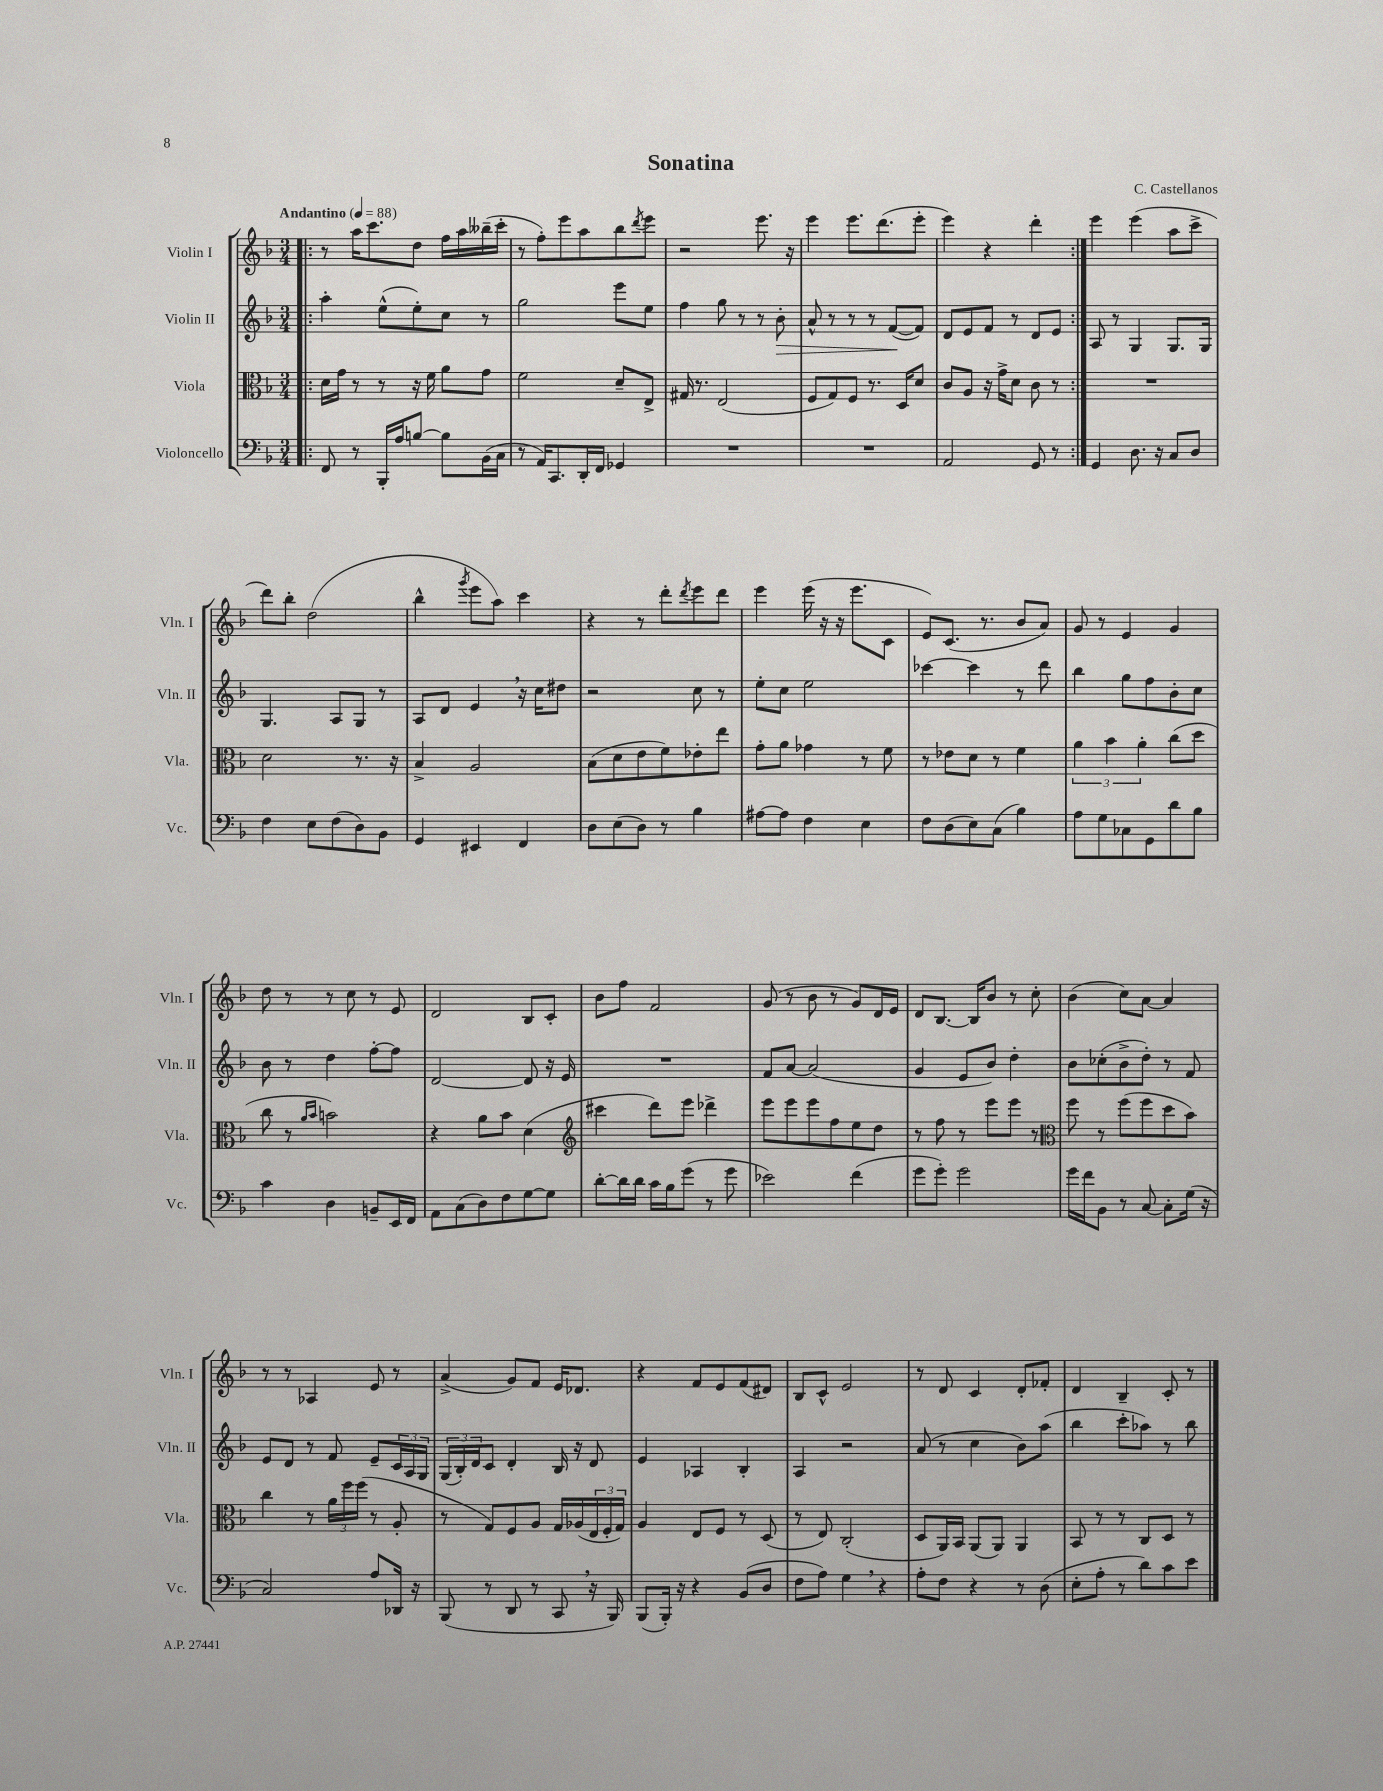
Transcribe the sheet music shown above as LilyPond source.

\header { title = "Sonatina" composer = "C. Castellanos" }
<<
\new StaffGroup <<
\new Staff = "s0" \with { instrumentName = "Violin I" shortInstrumentName = "Vln. I" } {
    \clef treble \key f \major \numericTimeSignature \time 3/4 \tempo "Andantino" 4 = 88
    \repeat volta 2 { \bar ".|:" r8 a''16 c'''8. d''8 f''16 a''16 beses''16--( c'''16-. |
    r8 f''8-.) e'''8 a''8 bes''8 \acciaccatura { d'''8 } e'''8 |
    r2 e'''8. r16 |
    e'''4 e'''8. d'''8.( e'''8-. |
    e'''4) r4 d'''4-. | }
    e'''4 e'''4( a''8 c'''8-> |
    d'''8) bes''8-. d''2( |
    bes''4-^ \acciaccatura { g'''8 } e'''8 a''8) c'''4 |
    r4 r8 d'''8-. \acciaccatura { d'''8 } e'''8 d'''8 |
    e'''4 e'''16( r16 r16 e'''8. c'8 |
    e'8) c'8.( r8. bes'8 a'8) |
    g'8 r8 e'4 g'4 |
    d''8 r8 r8 c''8 r8 e'8 |
    d'2 bes8 c'8-. |
    bes'8 f''8 f'2 |
    g'8( r8 bes'8 r8 g'8) d'16 e'16 |
    d'8 bes8.~ bes16 bes'8 r8 c''8-. |
    bes'4( c''8) a'8~ a'4 |
    r8 r8 aes4 e'8 r8 |
    a'4->( g'8) f'8 e'16 des'8. |
    r4 f'8 e'8 f'8( dis'8) |
    bes8 c'8-^ e'2 |
    r8 d'8 c'4 d'8-. fes'8-. |
    d'4 bes4-- c'8-. r8 \bar "|." |
}
\new Staff = "s1" \with { instrumentName = "Violin II" shortInstrumentName = "Vln. II" } {
    \clef treble \key f \major \numericTimeSignature \time 3/4
    \repeat volta 2 { \bar ".|:" a''4-. e''8-^( e''8-.) c''8 r8 |
    g''2 e'''8 e''8 |
    f''4 g''8 r8 r8 bes'8-.\> |
    a'8-^ r8 r8 r8 f'8~\!( f'8) |
    d'8 e'8 f'8 r8 d'8 e'8 | }
    a8 r8 g4 g8. g16 |
    g4. a8 g8 r8 |
    a8 d'8 e'4 \breathe r16 c''16 dis''8 |
    r2 c''8 r8 |
    e''8-. c''8 e''2 |
    ces'''4~ ces'''4 r8 d'''8 |
    bes''4 g''8 f''8 bes'8-. c''8 |
    bes'8 r8 d''4 f''8~-. f''8 |
    d'2~ d'8 r16 e'16 |
    R2. |
    f'8 a'8~ a'2( |
    g'4 e'8 bes'8) d''4-. |
    bes'8 ces''8-.( bes'8-> d''8-.) r8 f'8 |
    e'8 d'8 r8 f'8 e'8-- \tuplet 3/2 { c'16 a16 g16 } |
    \tuplet 3/2 { g16( bes16-.) d'16 } c'8 d'4-. bes16 r16 d'8 |
    e'4 aes4 bes4-. |
    a4 r2 |
    a'8( r8 c''4 bes'8) a''8( |
    bes''4 c'''8-. aes''8) r8 bes''8 \bar "|." |
}
\new Staff = "s2" \with { instrumentName = "Viola" shortInstrumentName = "Vla." } {
    \clef alto \key f \major \numericTimeSignature \time 3/4
    \repeat volta 2 { \bar ".|:" d'16 g'16 r8 r8 r16 f'16 a'8 g'8 |
    f'2 d'8-- e8-> |
    gis16 r8. e2( |
    f8 g8) f8 r8. d16 d'8 |
    c'8 a8 r16 g'16-> d'8 c'8 r8 | }
    R2. |
    d'2 r8. r16 |
    bes4-> a2 |
    bes8( d'8 e'8 f'8) ees'8-. e''8 |
    g'8-. a'8 ges'4 r8 f'8 |
    r8 ees'8 d'8 r8 f'4 |
    \tuplet 3/2 { a'4 bes'4 a'4-. } c''8( d''8 |
    c''8 r8 \grace { a'16 bes'16 } b'2) |
    r4 a'8 bes'8 d'4( |
    \clef treble cis'''4 d'''8) e'''8 des'''4-> |
    e'''8 e'''8 e'''8 f''8 e''8 d''8 |
    r8 f''8 r8 e'''8 e'''8 r8 |
    \clef alto f''8 r8 f''8( f''8 d''8 bes'8) |
    c''4 r8 \tuplet 3/2 { a'16 f''16 f''16( } r8 a8-. |
    r8 g8) f8 a8 g16 aes16( \tuplet 3/2 { e16 f16-. g16) } |
    a4 e8 f8 r8 d8( |
    r8 e8) c2-.( |
    d8 a,16) bes,16 a,8( a,8) a,4 |
    bes,8 r8 r8 c8 d8 r8 \bar "|." |
}
\new Staff = "s3" \with { instrumentName = "Violoncello" shortInstrumentName = "Vc." } {
    \clef bass \key f \major \numericTimeSignature \time 3/4
    \repeat volta 2 { \bar ".|:" f,8 r8 bes,,16-. a16 b8~ b8 bes,16( c16 |
    r8 a,16) c,8. d,16-. f,16 ges,4 |
    R2. |
    R2. |
    a,2 g,8 r8 | }
    g,4 d8. r16 c8 d8 |
    f4 e8 f8( d8) bes,8 |
    g,4 eis,4 f,4 |
    d8 e8( d8) r8 bes4 |
    ais8~ ais8 f4 e4 |
    f8 d8( e8) c8( bes4) |
    a8 g8 ces8 g,8 d'8 bes8 |
    c'4 d4 b,8-- e,16 f,16 |
    a,8 c8( d8) f8 g8~ g8 |
    d'8~-. d'16 d'16 c'16 bes16 g'8( r8 g'8 |
    ees'2) f'4( |
    g'8 g'8-.) g'2 |
    g'16 f'16 bes,8 r8 c8~ c8-. g16( r16 |
    c2) a8 des,16 r16 |
    bes,,8( r8 d,8 r8 c,8 \breathe r16 bes,,16) |
    bes,,8( bes,,16-.) r16 r4 bes,8( d8 |
    f8 a8) g4 \breathe r4 |
    a8-. f8 r4 r8 d8( |
    e8-. a8-. r8 d'8) c'8 e'8 \bar "|." |
}
>>
>>
\layout { \context { \Score \remove "Bar_number_engraver" } }
